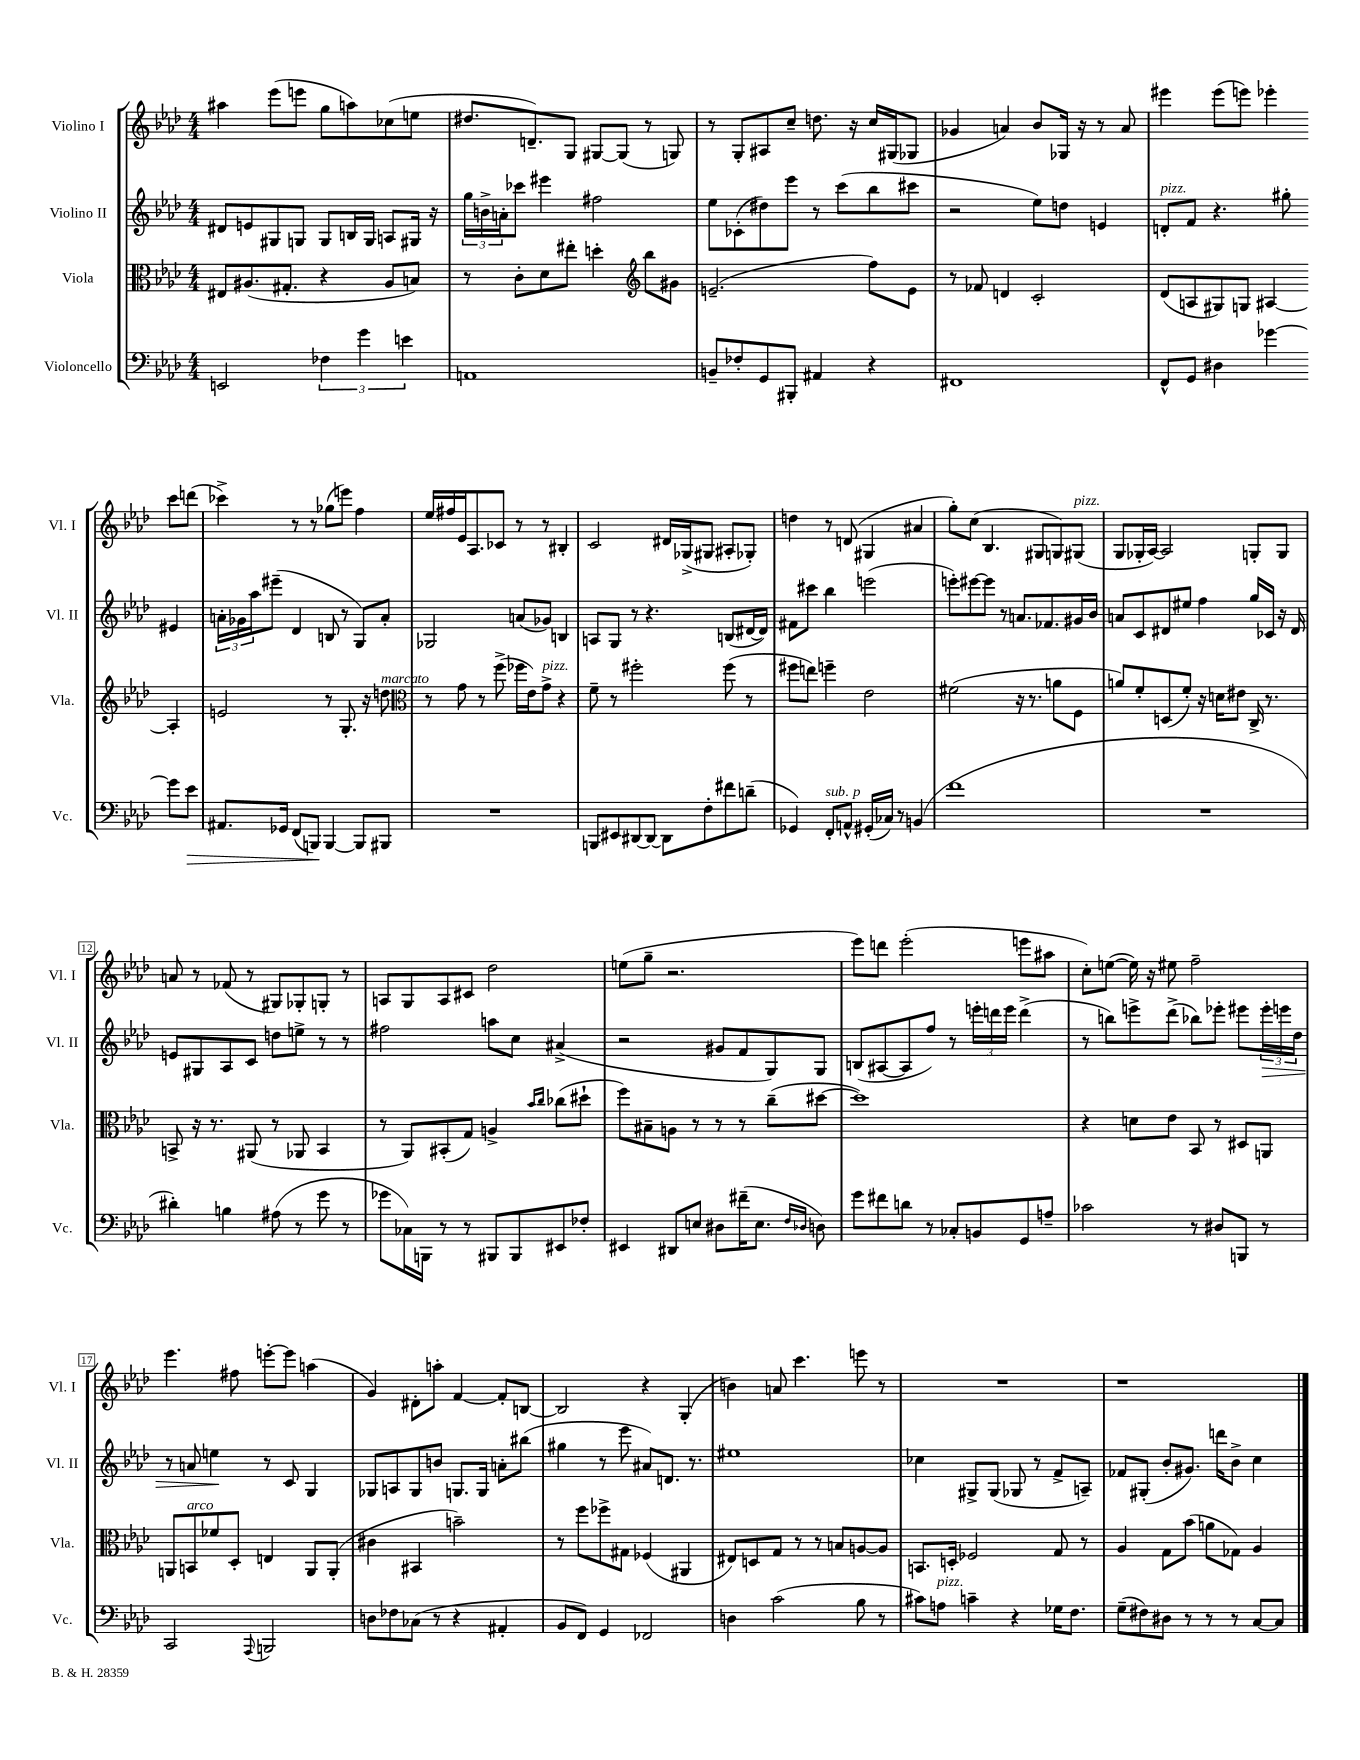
<<
\new StaffGroup <<
\new Staff = "s0" \with { instrumentName = "Violino I" shortInstrumentName = "Vl. I" } {
    \clef treble \key aes \major \numericTimeSignature \time 4/4
    ais''4 ees'''8( e'''8 g''8 a''8) ces''8( e''8 |
    dis''8. d'8.--) g8 gis8~ gis8( r8 g8) |
    r8 g8-. ais8 c''8-- d''8. r16 c''16 gis16( ges8 |
    ges'4 a'4) bes'8 ges16 r16 r8 a'8 |
    eis'''4 eis'''8( e'''8) ees'''4-. c'''8 d'''8( |
    ces'''4->) r8 r8 ges''8( e'''8) f''4 |
    ees''16 fis''16 ees'16 aes8. ces'8 r8 r8 bis4-. |
    c'2 dis'16 ges16->( gis8 ais8-. ges8-.) |
    d''4 r8 d'8( gis4 ais'4 |
    g''8-.) c''8( bes4. gis8 g8) gis8^\markup { \italic "pizz." }( |
    g8 ges16-. aes16~) aes2 g8-. g8 |
    a'8 r8 fes'8( r8 gis8) ges8-. g8-. r8 |
    a8 g8 a8 cis'8 des''2 |
    e''8( g''8-- r2. |
    ees'''8) d'''8 ees'''2-.( e'''8 ais''8 |
    c''8-.) e''8~( e''16) r16 eis''8 f''2-- |
    ees'''4. fis''8 e'''8~-. e'''8 a''4( |
    g'4) dis'8-. a''8-. f'4~ f'8-. b8~ |
    b2 r4 g4-.( |
    b'4) a'8 c'''4. e'''8 r8 |
    R1 |
    r1 \bar "|." |
}
\new Staff = "s1" \with { instrumentName = "Violino II" shortInstrumentName = "Vl. II" } {
    \clef treble \key aes \major \numericTimeSignature \time 4/4
    dis'8 e'8 gis8 g8 g8 b16 g16 a8 gis16 r16 |
    \tuplet 3/2 { g''16 b'16-> a'16-. } ces'''8 eis'''4 fis''2 |
    ees''8 ces'8-.( dis''8) ees'''8 r8 c'''8( bes''8 cis'''8 |
    r2 ees''8) d''8 e'4 |
    d'8-.^\markup { \italic "pizz." } f'8 r4. gis''8-. eis'4 |
    \tuplet 3/2 { a'16-. ges'16 aes''16 } eis'''8--( des'4 b8 r8 g8) a'8-. |
    ges2 a'8( ges'8) b4 |
    a8 g8 r8 r4. b8( dis'16~ dis'16) |
    fis'8 cis'''8 bes''4 e'''2( |
    e'''8-.) eis'''8~ eis'''8 r8 a'8. fes'8. gis'16 bes'16 |
    a'8 c'8 dis'8 eis''8 f''4 g''16 ces'16 r16 dis'16 |
    e'8 gis8 aes8 c'8 d''8 e''8-> r8 r8 |
    fis''2 a''8 c''8 ais'4->( |
    r2 gis'8 f'8 g8) g8 |
    b8( ais8~ ais8 f''8) r8 \tuplet 3/2 { e'''16-. d'''16 e'''16 } d'''4->( |
    r8 b''8) e'''8-> des'''8->( bes''8) ees'''8-. eis'''8 \tuplet 3/2 { eis'''16-.\> e'''16 des''16 } |
    r8 a'8 e''4\! r8 c'8 g4 |
    ges8 a8 ges8 b'8 g8. g16 a'8-. bis''8( |
    gis''4 r8 ees'''8 ais'8) d'8. r8. |
    eis''1 |
    ces''4 gis8-> gis8( ges8 r8 f'8-> a8--) |
    fes'8 gis8-.( bes'8-. gis'8.) d'''16 bes'8-> c''4 \bar "|." |
}
\new Staff = "s2" \with { instrumentName = "Viola" shortInstrumentName = "Vla." } {
    \clef alto \key aes \major \numericTimeSignature \time 4/4
    eis8 ais8.( gis8.-. r4 ais8 b8) |
    r8 c'8-. des'8 eis''8-. d''4-. \clef treble bes''8 gis'8 |
    e'2.--( f''8) e'8 |
    r8 fes'8 d'4 c'2-. |
    des'8( a8 gis8) g8 ais4~ ais4-. |
    e'2 r8 g8.-. r16 d''8^\markup { \italic "marcato" } |
    \clef alto r8 g'8 r8 f''8->( fes''16 ees'16) g'8->^\markup { \italic "pizz." } r4 |
    f'8-- r8 fis''2-. fis''8( r8 |
    fis''8 e''8) f''4-- ees'2 |
    fis'2( r16 r8. a'8 f8 |
    a'8) f'8-. d8( f'8-.) r16 d'16 eis'8 c16-> r8. |
    b,8-> r16 r8. ais,8( r8 aes,8 b,4 |
    r8 aes,8) bis,8-.( g8) a4-> \grace { bes'16 c''16 } ces''8( dis''8-! |
    f''8) bis8-- a8 r8 r8 r8 c''8--( dis''8~ |
    dis''1) |
    r4 d'8 ees'8 bes,8 r8 dis8 a,8 |
    a,8 b,8^\markup { \italic "arco" } fes'8 des8-. e4 a,8 a,8-.( |
    cis'4 bis,4 b'2--) |
    r8 f''8 fes''8-> gis8 fes4( ais,4 |
    eis8) d8 g8 r8 r8 b8 a8~ a8 |
    b,8. d16-. fes2 g8 r8 |
    aes4 g8 bes'8( a'8 ges8) aes4 \bar "|." |
}
\new Staff = "s3" \with { instrumentName = "Violoncello" shortInstrumentName = "Vc." } {
    \clef bass \key aes \major \numericTimeSignature \time 4/4
    e,2 \tuplet 3/2 { fes4 g'4 e'4 } |
    a,1 |
    b,8-- fes8-. g,8 bis,,8-. ais,4 r4 |
    fis,1 |
    f,8-^ g,8 dis4 ges'4~ ges'8 ees'8\> |
    ais,8. ges,16 f,8( b,,8\!) b,,4~ b,,8 bis,,8 |
    R1 |
    b,,8 eis,8 dis,8~ dis,8~ dis,8 f8-. fis'8 d'8--( |
    ges,4) f,8-.^\markup { \italic "sub. p" } a,8-^ gis,16-.( ces16) r8 b,4( |
    f'1 |
    R1 |
    dis'4-.) b4 ais8( r8 g'8 r8 |
    ges'8 ces16) b,,16 r8 r8 bis,,8 bis,,8 eis,8 fes8-. |
    eis,4 dis,8 e8 dis8 fis'16--( e8. \grace { f16 des16 } d8) |
    g'8 fis'8 d'8 r8 ces8-. b,8 g,8 a8-- |
    ces'2 r8 dis8 b,,8 r8 |
    c,2 \appoggiatura { aes,,8 } b,,2 |
    d8 fes8 ces8( r8 r4 ais,4-. |
    bes,8 f,8) g,4 fes,2 |
    d4 c'2( bes8 r8 |
    cis'8) a8^\markup { \italic "pizz." } c'4-- r4 ges16 f8. |
    g8--( fis8) dis8 r8 r8 r8 c8~ c8 \bar "|." |
}
>>
>>
\layout { \context { \Score \override BarNumber.stencil = #(make-stencil-boxer 0.1 0.3 ly:text-interface::print) } }
